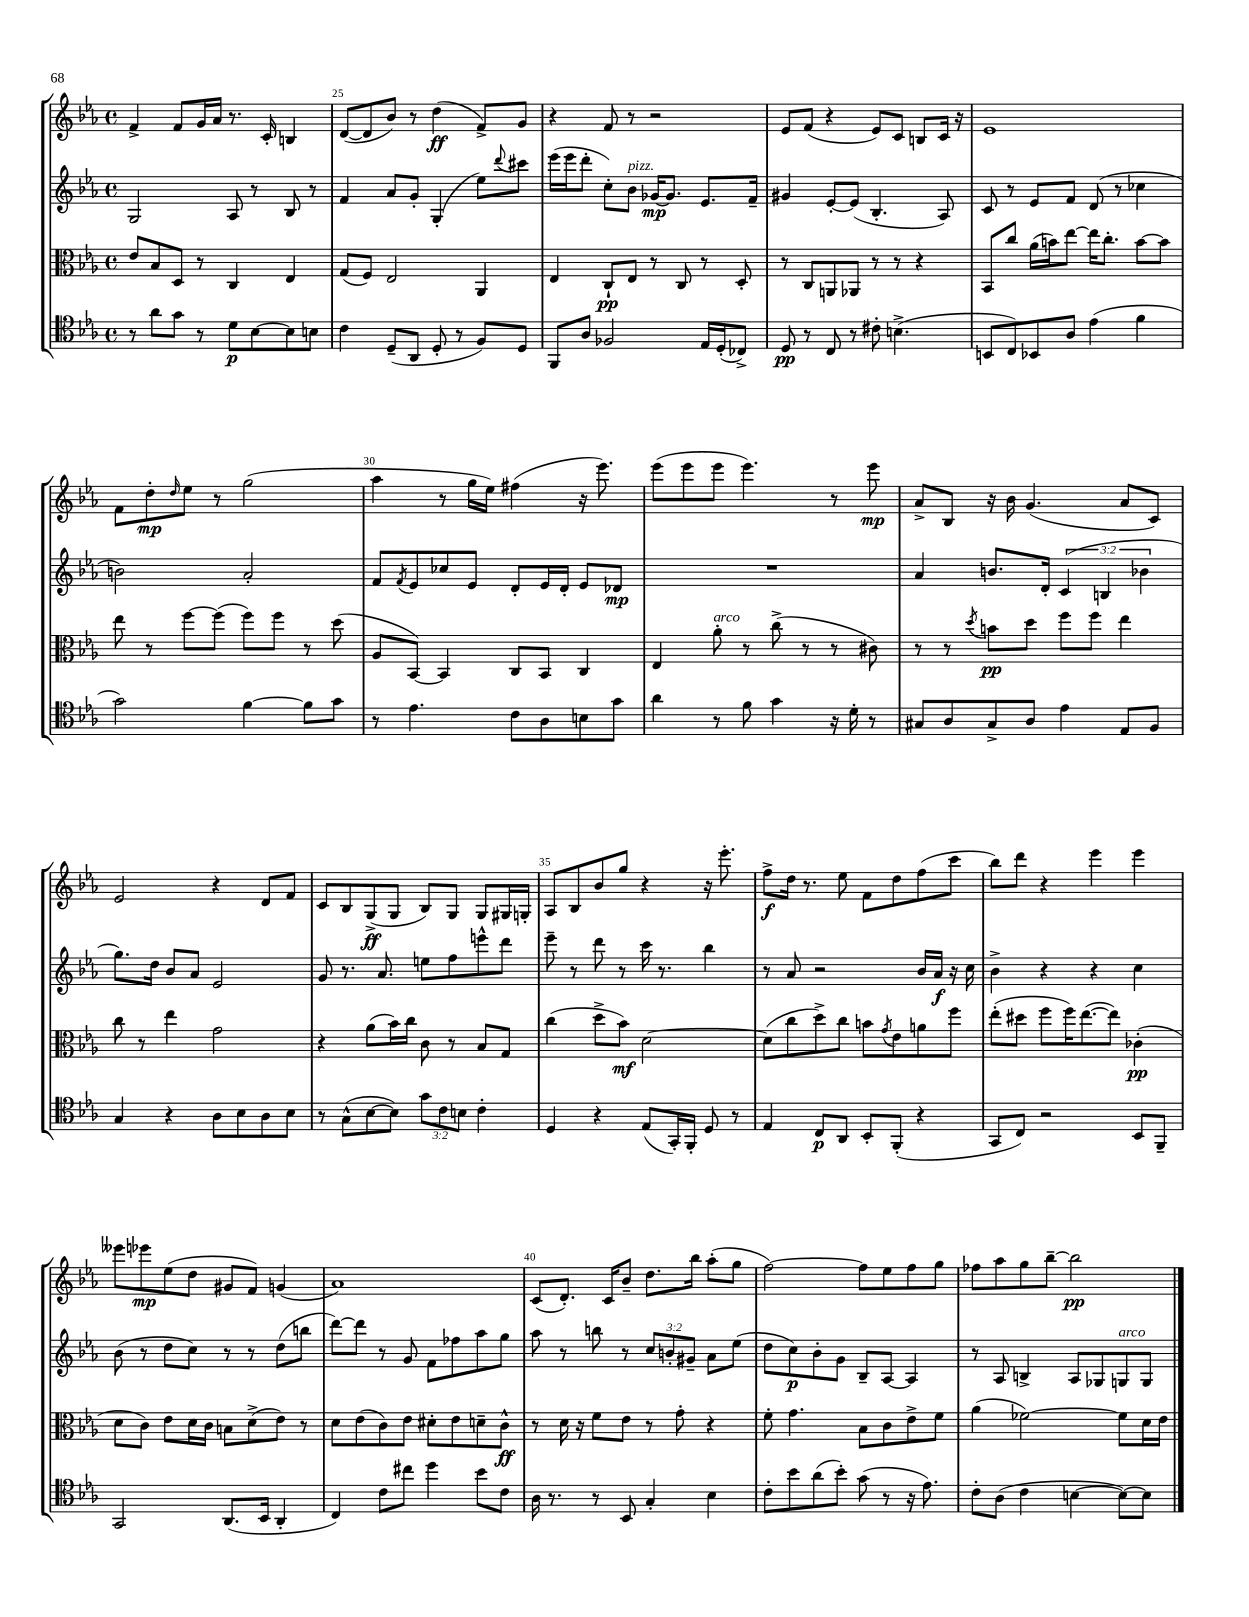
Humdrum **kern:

**kern	**kern	**kern	**kern
*staff4	*staff3	*staff2	*staff1
*clefC4	*clefC3	*clefG2	*clefG2
*k[b-e-a-]	*k[b-e-a-]	*k[b-e-a-]	*k[b-e-a-]
*M4/4	*M4/4	*M4/4	*M4/4
*met(c)	*met(c)	*met(c)	*met(c)
8r	8e-	2G	4f^
8a-	8B-	.	.
8g	8D	.	8f
8r	8r	.	16g
.	.	.	16a-
8d	4C	8A-	8.r
[8B-	.	8r	.
.	.	.	16c'
8B-]	4E-	8B-	4B
8B	.	8r	.
=	=	=	=
4c	(8G	4f	([8d
.	8F)	.	8d]
(8D~	2E-	8a-	8b-)
8AA-	.	8g'	8r
8D'	.	(4G'	(4dd
8r	.	.	.
8F)	4AA-	8ee-)	8f^)
.	.	8qqddd	.
8D	.	8ccc#	8g
=	=	=	=
8FF	4E-	(16eee-	4r
.	.	16eee-	.
8A-	.	8ddd'	.
2F-	8C`	8cc')	8f
.	8E-	8b-	8r
.	8r	[16g-	2r
.	.	8.g-]	.
.	8C	.	.
16E-	8r	8.e-	.
(16D'	.	.	.
8C-^)	8D'	.	.
.	.	16f~	.
=	=	=	=
8D	8r	4g#	8e-
8r	8C	.	(8f
8C	8AA	[8e-'	4r
8r	8AA-	(8e-]	.
8c#'	8r	4.B-'	8e-)
(4.B^	8r	.	8c
.	4r	.	8B
.	.	8A-)	16c
.	.	.	16r
=	=	=	=
8BB	8BB-	8c	1e-
8C)	8cc	8r	.
8BB-	(16a-	8e-	.
.	16b)	.	.
8A-	[8ee-	8f	.
(4e-	16ee-]	(8d	.
.	8.cc'	.	.
.	.	8r	.
4f	[8b	4cc-	.
.	8b]	.	.
=	=	=	=
2g)	8ee-	2b)	8f
.	8r	.	8dd'
.	.	.	16qqdd
.	[8ff	.	8ee-
.	(8ff]	.	8r
[4f	8ff)	2a-'	(2gg
.	8ff	.	.
8f]	8r	.	.
8g	(8dd	.	.
=	=	=	=
8r	8A-	8f	4aa-
.	.	8qf	.
4.e-	[8BB-)	8e-	.
.	4BB-]	8cc-	8r
.	.	8e-	16gg
.	.	.	16ee-)
8c	8C	8d'	(4ff#
8A-	8BB-	16e-	.
.	.	16d'	.
8B	4C	8e-	16r
.	.	.	8.eee-)
8g	.	8d-	.
=	=	=	=
4a-	4E-	1r	(8eee-
.	.	.	8eee-
8r	8a-'	.	8eee-
8f	8r	.	4.eee-)
4g	(8cc^	.	.
.	8r	.	.
16r	8r	.	8r
16d'	.	.	.
8r	8c#)	.	8eee-
=	=	=	=
8G#	8r	4a-	8a-^
8A-	8r	.	8B-
.	8qdd	.	.
8G#^	8b	8.b	16r
.	.	.	16b-
8A-	8dd	.	(4.g
.	.	16d'	.
4e-	8ff	(6c	.
.	8ff	.	.
.	.	6B	.
8E-	4ee-	.	8a-
.	.	6b-	.
8F	.	.	8c)
=	=	=	=
4G	8cc	8.gg)	2e-
.	8r	.	.
.	.	16dd	.
4r	4ee-	8b-	.
.	.	8a-	.
8A-	2g	2e-	4r
8B-	.	.	.
8A-	.	.	8d
8B-	.	.	8f
=	=	=	=
8r	4r	8g	8c
(8G^^	.	8.r	8B-
[8B-	(8a-	.	(8G^
.	.	8.a-	.
8B-])	16b-)	.	8G
.	16cc	.	.
12g	8c	8ee	8B-)
12c	.	.	.
.	8r	8ff	8G
12B	.	.	.
4c'	8B-	8eee^^	8G
.	8G	8ddd	16G#
.	.	.	16G'
=	=	=	=
4D	(4cc	8eee-~	8A-
.	.	8r	8B-
4r	8dd^	8ddd	8b-
.	8b-)	8r	8gg
(8E-	[2d	16ccc	4r
.	.	8.r	.
16GG')	.	.	.
16FF'	.	.	.
8D	.	4bb-	16r
.	.	.	8.eee-'
8r	.	.	.
=	=	=	=
4E-	(8d]	8r	8ff^
.	8cc	8a-	16dd
.	.	.	8.r
8C	8dd^)	2r	.
8AA-	8cc	.	8ee-
8BB-'	8b	.	8f
.	8qg	.	.
(8FF'	8e-	.	8dd
4r	8a	16b-	(8ff
.	.	16a-	.
.	8ff	16r	8ccc
.	.	16cc	.
=	=	=	=
8GG	(8ee-'	4b-^	8bb-)
8C)	8dd#	.	8ddd
2r	8ff	4r	4r
.	16ff)	.	.
.	([8.ee-	.	.
.	.	4r	4eee-
.	8ee-])	.	.
8BB-	(4c-'	4cc	4eee-
8FF~	.	.	.
=	=	=	=
2GG	8d	(8b-	8eee--
.	8c)	8r	8eee-
.	8e-	8dd	(8ee-
.	16d	8cc)	8dd
.	16c	.	.
(8.AA-	8B	8r	8g#
.	(8d^	8r	8f)
16BB-	.	.	.
4AA-'	8e-)	(8dd	(4g
.	8r	8bb	.
=	=	=	=
4C)	8d	[8ddd)	1a-)
.	(8e-	8ddd]	.
8c	8c)	8r	.
8cc#	8e-	8g	.
4dd	8d#'	8f	.
.	8e-	8ff-	.
8b-	8d~	8aa-	.
8c	8c^^	8gg	.
=	=	=	=
16A-	8r	8aa-	(8c
8.r	.	.	.
.	16d	8r	8.d')
.	16r	.	.
8r	8f	8bb	.
.	.	.	16c
8BB-	8e-	8r	8b-~
4G'	8r	12cc	8.dd
.	.	12b'	.
.	8g'	.	.
.	.	12g#~	.
.	.	.	16bb-
4B-	4r	8a-	(8aa-'
.	.	(8ee-	8gg
=	=	=	=
8c'	8f'	8dd	[2ff)
8b-	4.g	8cc)	.
(8a-	.	8b-'	.
8b-')	.	8g	.
(8g	8B-	8B-~	8ff]
8r	8c	[8A-	8ee-
16r	8e-^	4A-]	8ff
8.e-)	.	.	.
.	8f	.	8gg
=	=	=	=
8c'	(4a-	8r	8ff-
(8A-	.	8A-	8aa-
4c	[2f-)	4B^	8gg
.	.	.	[8bb-~
[4B	.	8A-	2bb-]
.	.	8G-	.
8B_)	8f-]	8G	.
8B]	16d	8G	.
.	16e-	.	.
==	==	==	==
*-	*-	*-	*-
